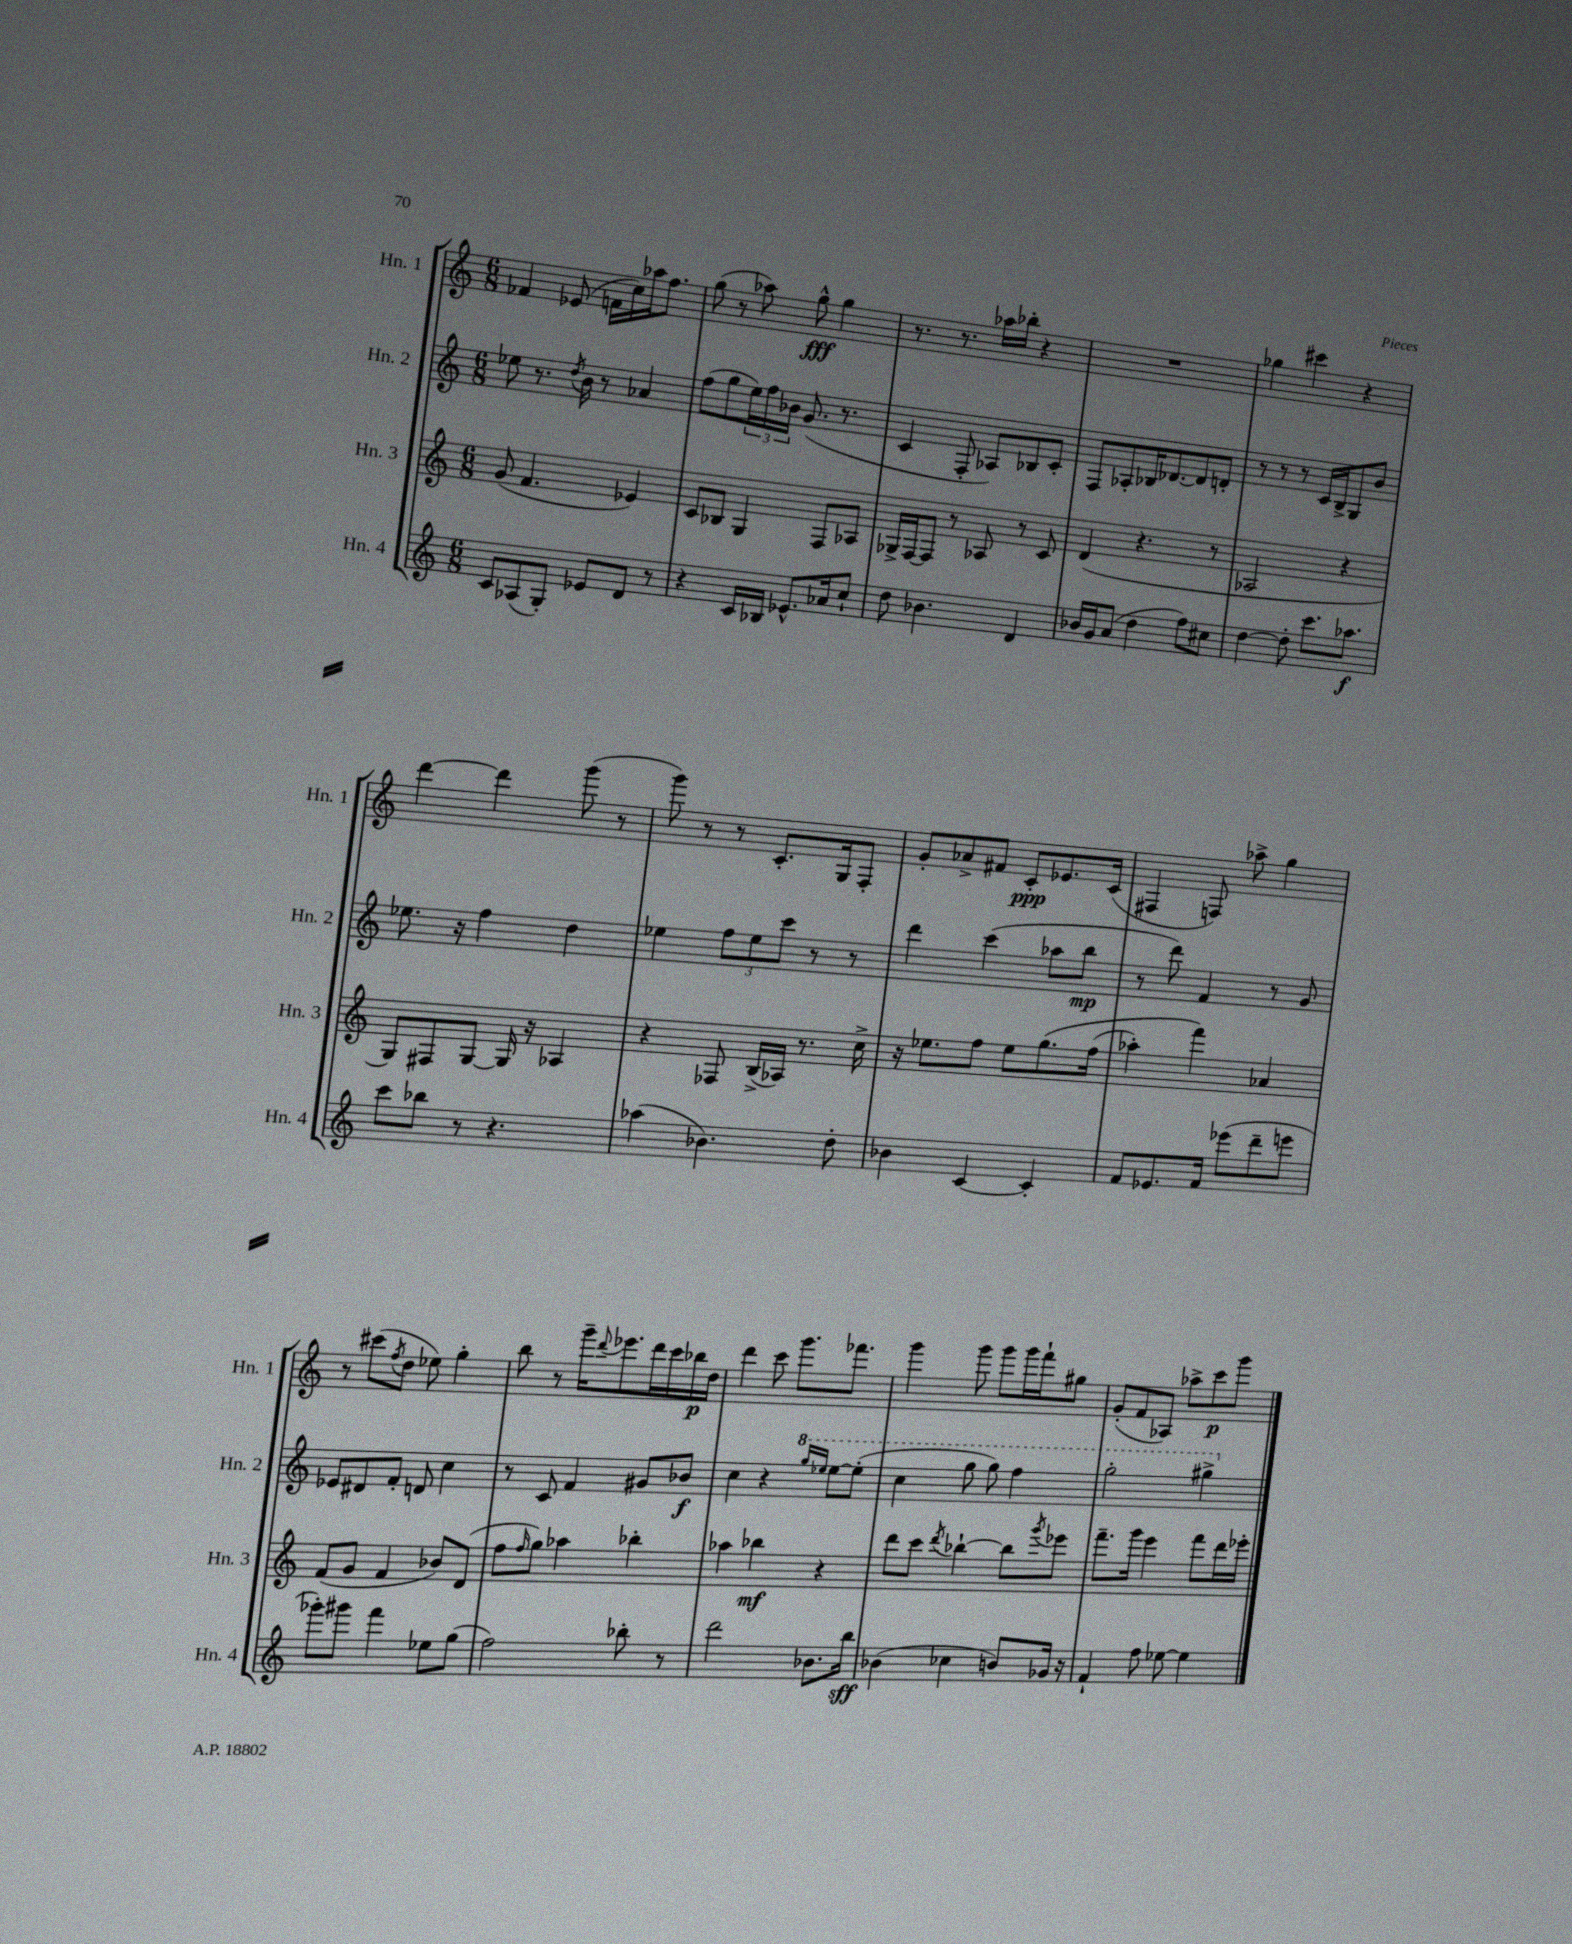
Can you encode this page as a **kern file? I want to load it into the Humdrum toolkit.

**kern	**kern	**kern	**kern
*staff4	*staff3	*staff2	*staff1
*clefG2	*clefG2	*clefG2	*clefG2
*k[]	*k[]	*k[]	*k[]
*M6/8	*M6/8	*M6/8	*M6/8
8c	(8g	8ee-	4f-
(8A-	4.f	8.r	.
8G')	.	.	(8e-
.	.	8qdd	.
.	.	16b	.
8e-	.	8r	16f
.	.	.	16cc)
8d	4e-)	4a-	16aa-
.	.	.	8.ff
8r	.	.	.
=	=	=	=
4r	8c	(8ff	(8gg
.	8B-	8gg	8r
16c	4G	24ee)	8aa-)
.	.	24ff	.
16B-	.	.	.
.	.	24b-	.
8.e-^^	.	(8.g	8gg^^
.	8F	.	4gg
16a-	.	8.r	.
8cc`	8A-	.	.
=	=	=	=
8dd	16G-^	4c	8.r
.	[16F	.	.
4.b-	8F]	.	.
.	.	.	8.r
.	8r	8F'	.
.	8A-	8A-)	16aa-
.	.	.	16bb-'
4d	8r	8B-	4r
.	8c	8c'	.
=	=	=	=
16b-	(4d	8F	2.r
16g	.	.	.
(8a	.	8A-'	.
4dd	4.r	16B-	.
.	.	[8.d-	.
8ff)	.	8d-]	.
8cc#	8r	8d'	.
=	=	=	=
[4dd	2A-	8r	4gg-
.	.	8r	.
8dd']	.	8r	4ccc#
8.ccc	.	16c	.
.	.	16B^	.
.	4r	8G	4r
8.aa-	.	.	.
.	.	8b	.
=	=	=	=
8ccc	8G)	8.ee-	[4ddd
8bb-	8F#	.	.
.	.	16r	.
8r	[8G	4ff	4ddd]
4.r	16G]	.	.
.	16r	.	.
.	4A-	4dd	(8ggg
.	.	.	8r
=	=	=	=
(4aa-	4r	4ee-	8ggg)
.	.	.	8r
4.b-)	8F-	12ff	8r
.	.	12ee-	.
.	(16B^	.	8.c'
.	.	12ccc	.
.	16A-)	.	.
.	8.r	8r	.
.	.	.	16G
8dd'	.	8r	8F'
.	16cc^	.	.
=	=	=	=
4b-	16r	4ddd	8g'
.	8.ee-	.	.
.	.	.	8a-^
[4c	8ff	(4ccc	8f#
.	8ee-	.	8c'
4c']	&(8.gg	8aa-	8.e-
.	.	8bb	.
.	(16ff	.	(16c
=	=	=	=
8f	4aa-')	8r	4F#
8.e-	.	8ddd)	.
.	4fff&)	4f	8F)
16f	.	.	.
(8eee-	.	.	8aa-^
8ddd~	4a-	8r	4gg
8eee	.	8g	.
=	=	=	=
8ggg-')	(8f	8e-	8r
8ggg#	8g	8d#	(8ccc#
.	.	.	8qff
4fff	4f	8f'	8dd
.	.	8d	8ee-)
8ee-	8b-)	4cc	4gg'
(8gg	(8d	.	.
=	=	=	=
2ff)	8ff	8r	8bb
.	16qqff	.	.
.	8gg)	8c	8r
.	4aa-	4f	16ggg~
.	.	.	8qqddd
.	.	.	8.eee-
8bb-'	4bb-'	8g#	16ddd
.	.	.	16ccc
8r	.	8b-	16bb-
.	.	.	16dd
=	=	=	=
2ddd	4aa-	4cc	4ddd
.	4bb-	4r	8ccc
.	.	.	8.ggg
.	.	16qqggg	.
.	.	16qqeee-	.
8.b-	4r	[8eee-	.
.	.	.	8.fff-
.	.	(8eee-']	.
16bb	.	.	.
=	=	=	=
(4b-	8ddd	4ccc	4ggg
.	8ccc	.	.
.	8qddd	.	.
4cc-	[4bb-`	8ggg	8ggg
.	.	8ggg)	8ggg
8b)	8bb-]	4fff	16ggg
.	.	.	16fff`
.	8qggg	.	.
16g-	8eee-	.	8gg#
16r	.	.	.
=	=	=	=
4f`	8.fff~	2ggg'	(8g'
.	.	.	8f
.	16ggg	.	.
8ff	4eee	.	8A-)
[8ee-	.	.	8aa-^
4ee-]	8fff	4ggg#^	8ccc
.	16ddd	.	8ggg
.	16eee-'	.	.
==	==	==	==
*-	*-	*-	*-
